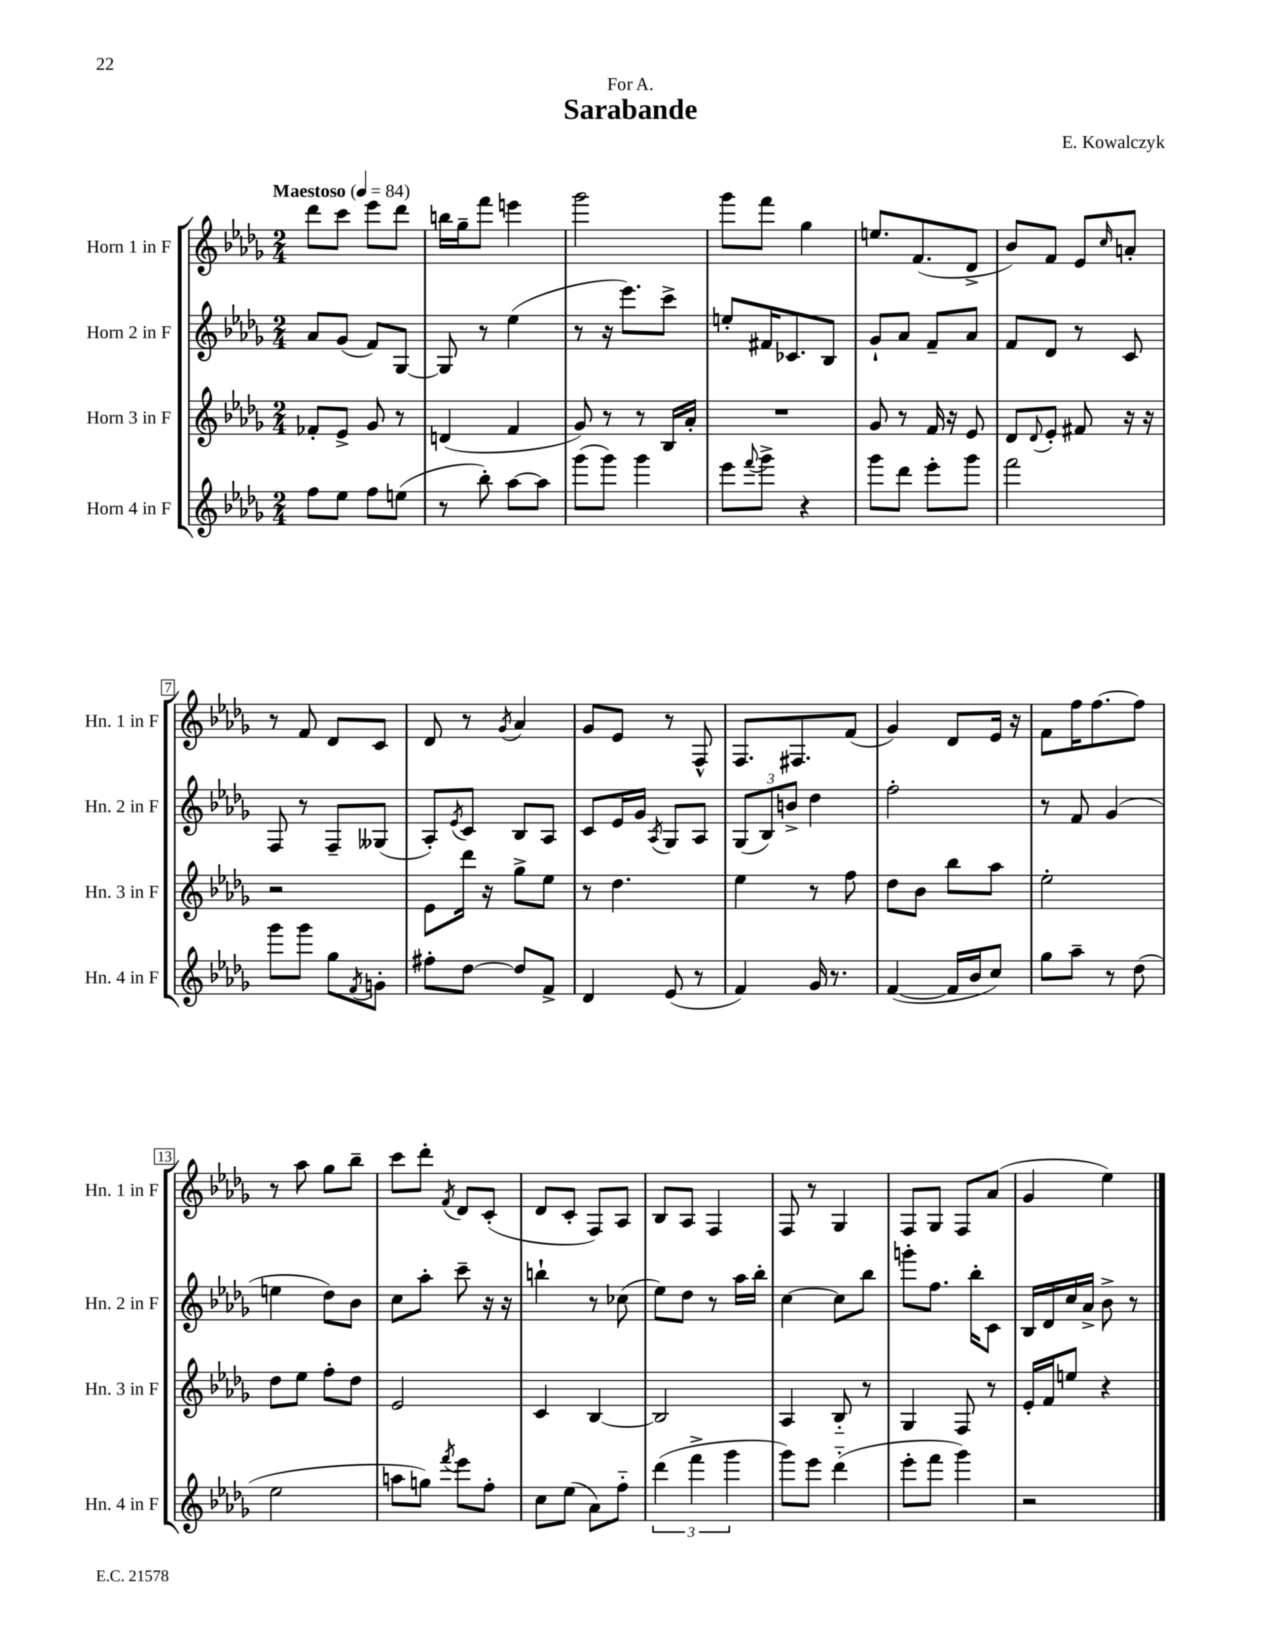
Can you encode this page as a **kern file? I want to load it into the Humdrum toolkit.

**kern	**kern	**kern	**kern
*staff4	*staff3	*staff2	*staff1
*clefG2	*clefG2	*clefG2	*clefG2
*k[b-e-a-d-g-]	*k[b-e-a-d-g-]	*k[b-e-a-d-g-]	*k[b-e-a-d-g-]
*M2/4	*M2/4	*M2/4	*M2/4
*MM84	*MM84	*MM84	*MM84
8ff	8f-'	8a-	8ddd-
8ee-	8e-^	(8g-	8ccc
8ff	8g-	8f)	8eee-
(8ee	8r	[8G-	8ddd-
=	=	=	=
8r	(4d	8G-]	16bb
.	.	.	16gg-~
8bb-')	.	8r	8fff
[8aa-	4f	(4ee-	4eee
8aa-]	.	.	.
=	=	=	=
(8ggg-	8g-)	8r	2ggg-
8ggg-)	8r	16r	.
.	.	8.eee-)	.
4ggg-	8r	.	.
.	16B-	8ccc^	.
.	16a-'	.	.
=	=	=	=
8eee-	2r	8ee'	8ggg-
8qqfff	.	.	.
8ggg-^	.	16f#	8fff
.	.	8.c-	.
4r	.	.	4gg-
.	.	8B-	.
=	=	=	=
8ggg-	8g-	8g-`	8.ee
8ddd-	8r	8a-	.
.	.	.	(8.f
8eee-'	16f	8f~	.
.	16r	.	.
8ggg-	8e-	8a-	8d-^
=	=	=	=
2fff	8d-	8f	8b-)
.	8qqd-	.	.
.	8e-'	8d-	8f
.	8f#	8r	8e-
.	.	.	16qqcc
.	16r	8c	8a'
.	16r	.	.
=	=	=	=
8ggg-	2r	8F	8r
8ggg-	.	8r	8f
8gg-	.	8F~	8d-
8qf	.	.	.
8g'	.	(8G--	8c
=	=	=	=
8ff#'	8e-	8A-')	8d-
.	.	8qe-	.
[8dd-	16ddd-	8c	8r
.	16r	.	.
.	.	.	8qg-
8dd-]	8gg-^	8B-	4a-
8f^	8ee-	8A-	.
=	=	=	=
4d-	8r	8c	8g-
.	4.dd-	16e-	8e-
.	.	16g-	.
.	.	8qA-	.
(8e-	.	8G-	8r
8r	.	8A-	8F^^
=	=	=	=
4f)	4ee-	(12G-	8.F
.	.	12B-)	.
.	.	12b^	.
.	.	.	8.F#
16g-	8r	4dd-	.
8.r	.	.	.
.	8ff	.	(8f
=	=	=	=
([4f	8dd-	2ff'	4g-)
.	8b-	.	.
16f]	8bb-	.	8d-
16b-	.	.	.
8cc)	8aa-	.	16e-
.	.	.	16r
=	=	=	=
8gg-	2ee-'	8r	8f
8aa-~	.	8f	16ff
.	.	.	[8.ff
8r	.	(4g-	.
(8dd-	.	.	8ff]
=	=	=	=
2ee-	8dd-	4ee	8r
.	8ee-	.	8aa-
.	8ff'	8dd-)	8gg-
.	8dd-	8b-	8bb-~
=	=	=	=
8aa	2e-	8cc	8ccc
8gg)	.	8aa-'	8ddd-'
8qfff	.	.	8qf
8eee-	.	8ccc~	8d-
8ff'	.	16r	(8c'
.	.	16r	.
=	=	=	=
8cc	4c	4bb`	8d-
(8ee-	.	.	8c'
8a-)	[4B-	8r	8F)
8ff'~	.	(8cc-	8A-
=	=	=	=
(6ddd-	2B-]	8ee-)	8B-
.	.	8dd-	8A-
6fff^	.	.	.
.	.	8r	4F
6ggg-	.	.	.
.	.	16aa-	.
.	.	16bb-'	.
=	=	=	=
8ggg-)	4A-	[4cc	8F
8eee-	.	.	8r
(4ddd-'~	8B-'~	8cc]	4G-
.	8r	8bb-	.
=	=	=	=
8eee-'	4G-	8ggg'	8F
8fff	.	8.ff	8G-
4ggg-)	8F	.	8F
.	.	16bb-'	.
.	8r	8c	(8a-
=	=	=	=
2r	16e-'	16B-	4g-
.	16f	16d-	.
.	8ee	16cc	.
.	.	16a-^	.
.	4r	8b-^	4ee-)
.	.	8r	.
==	==	==	==
*-	*-	*-	*-
